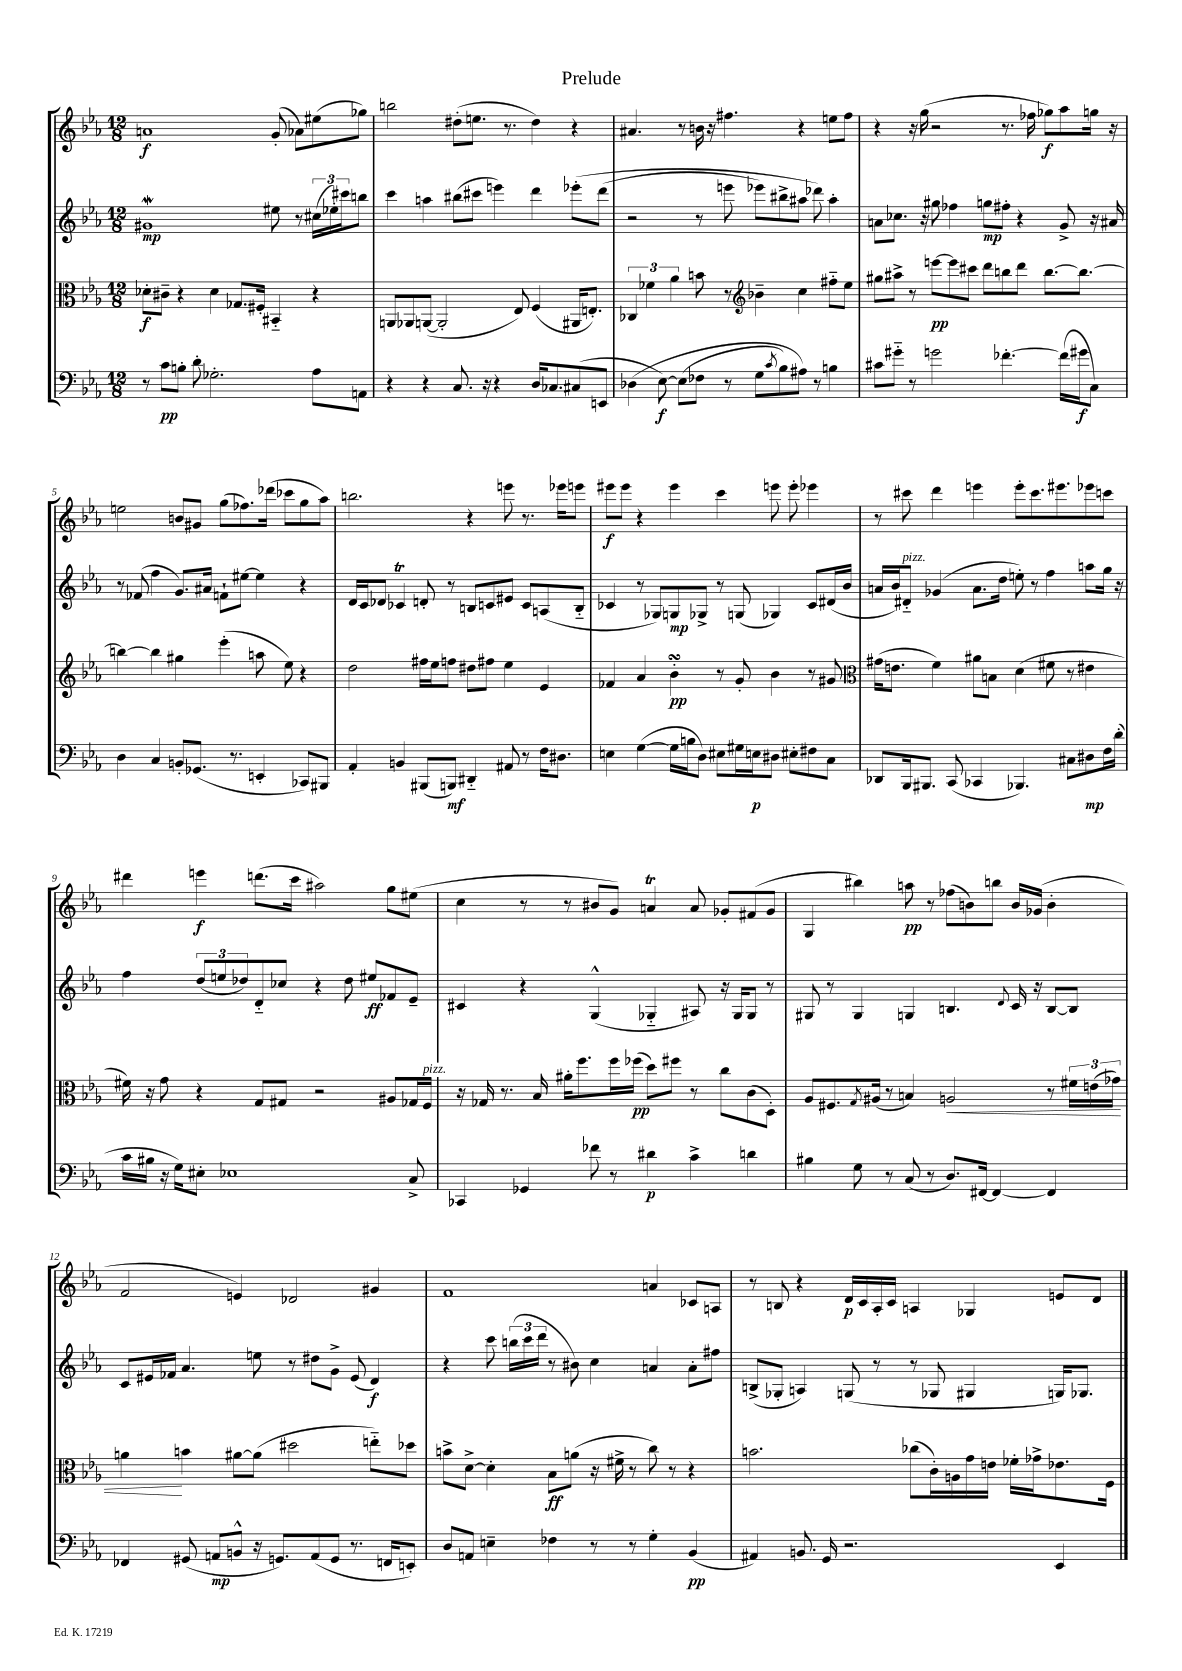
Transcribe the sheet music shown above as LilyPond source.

\header { title = "Prelude" }
<<
\new StaffGroup <<
\new Staff = "s0" {
    \clef treble \key ees \major \numericTimeSignature \time 12/8
    a'1\f g'8-.( aes'8) eis''8( ges''8) |
    b''2 dis''8-.( e''8. r8. dis''4) r4 |
    ais'4. r8 b'16 r16 fis''4. r4 e''8 fis''8 |
    r4 r16 g''16( r2 r8. fes''16 ges''8\f) aes''8 g''16 r16 |
    e''2 b'8 gis'8 g''8( fes''8.) des'''16( ces'''8 g''8 aes''8) |
    b''2. r4 e'''8 r8. ees'''16 e'''8 |
    eis'''8\f eis'''8 r4 eis'''4 c'''4 e'''8 e'''8-. ees'''4 |
    r8 cis'''8 d'''4 e'''4 e'''8-. cis'''8. eis'''8. ees'''8 c'''8 |
    dis'''4 e'''4\f d'''8.( c'''16 ais''2) g''8 eis''8( |
    c''4 r8 r8 bis'8 g'8) a'4\trill a'8 ges'8-. fis'8( ges'8 |
    g4 bis''4) a''8\pp r8 fes''8( b'8) b''8 b'16 ges'16( b'4-. |
    f'2 e'4) des'2 gis'4 |
    f'1 a'4 ces'8 a8 |
    r8 b8 r4 d'16\p c'16 aes16-. c'16 a4 ges4 e'8 d'8 \bar "|." |
}
\new Staff = "s1" {
    \clef treble \key ees \major \numericTimeSignature \time 12/8
    gis'1\mordent\mp eis''8 r8 \tuplet 3/2 { cis''16( ees''16-.) cis'''16 } b''8 |
    c'''4 a''4 bis''8( cis'''8 e'''4) d'''4 ees'''8-.\( d'''8( |
    r2 r8 e'''8 ees'''8) bis''8-> ais''8 des'''8\) ais''4-. |
    a'8 ces''8. r16 gis''8 fes''4 g''8\mp fis''8-. r4 g'8-> r16 ais'16 |
    r8 fes'8( f''4 g'8.) ais'16 f'8-! eis''8~ eis''4 r4 |
    d'16 c'16 des'8 ces'4\trill d'8-. r8 b8 c'8 eis'8 c'8 a8( b8-_ |
    ces'4 r8 ges8) g8\mp ges8-> r8 g8( ges4) ces'8 dis'16( bes'16 |
    a'16 bes'16) dis'8-_^\markup { \italic "pizz." } ges'4( a'8. d''16 e''8-.) r8 f''4 a''8 g''16 r16 |
    f''4 \tuplet 3/2 { d''8( e''8 des''8) } d'8-_ ces''8 r4 des''8 eis''8\ff fes'8 ees'8-- |
    cis'4 r4 g4-^( ges4-_ ais8) r16 ges16 ges8 r8 |
    gis8 r8 gis4 g4 b4. \appoggiatura { d'8 } c'16 r16 b8~ b8 |
    c'8 eis'16 fes'16 aes'4. e''8 r8 dis''8 g'8-> eis'8( d'4\f) |
    r4 c'''8 \tuplet 3/2 { b''16( c'''16 d'''16 } r8 bis'8) c''4 a'4 a'8-. fis''8 |
    b8->( ges8-. a4) g8( r8 r8 ges8 gis4 g16) ges8. \bar "|." |
}
\new Staff = "s2" {
    \clef alto \key ees \major \numericTimeSignature \time 12/8
    des'8-.\f cis'8-- r4 des'4 ges8. fis16-. bis,4-_ r4 |
    a,8 aes,8 a,8~( a,2-. ees8) f4( ais,16 e8.-.) |
    \tuplet 3/2 { ces4 fes'4 aes'4 } b'8 r8 \clef treble bes'4-- c''4 fis''8-_ ees''8 |
    gis''8 ais''8-> r8 e'''8~\pp e'''8 cis'''8 d'''8 b''8 d'''8 b''8.~ b''8.~ |
    b''4~ b''4 gis''4 ees'''4-.( a''8 ees''8) r4 |
    d''2 fis''16 ees''16 f''8 dis''8 fis''8 ees''4 ees'4 |
    fes'4 aes'4 bes'4-.\turn\pp r8 g'8-. bes'4 r8 gis'8 |
    \clef alto gis'16( e'8. f'4) ais'8 b8 d'4( fis'8 r8 eis'4 |
    fis'16) r16 g'8 r4 g8 gis8 r2 ais8 ges16 f16^\markup { \italic "pizz." } |
    r16 ges16 r8. bes16 ais'16-. f''8. f''16 fes''16\pp( d''8) fis''8 r8 c''8 c'8( d8-.) |
    aes8 fis8. \acciaccatura { g8 } ais16( r8 b4) a2\< r8 \tuplet 3/2 { fis'16 e'16( ges'16) } |
    a'4\! b'4 ais'8~ ais'8( dis''2 e''8-_) des''8 |
    b'8-> d'8~-> d'4-. bes8\ff a'8( r16 fis'16-> r8 c''8) r8 r4 |
    b'2. ces''8( c'16-.) a16 g'16 e'16 fes'16-. ges'16-> ees'8. f16 \bar "|." |
}
\new Staff = "s3" {
    \clef bass \key ees \major \numericTimeSignature \time 12/8
    r8 c'8\pp b8-. d'8-. ges2.-. aes8 a,8 |
    r4 r4 c8. r16 r4 d16 ces8. cis8( e,8 |
    des4\( ees8~\f) ees8( fes8 r8 g8 \acciaccatura { c'8 } bes8) ais8\) r8 b4 |
    cis'8 gis'8-_ r8 g'2 fes'4.~-. fes'16( gis'16\f c8) |
    d4 c4 b,8-. ges,8.( r8. e,4-. ces,8) bis,,8 |
    aes,4-. b,4 bis,,8( b,,8\mf) dis,4-_ ais,8 r8 f16 dis8. |
    e4 g4~( g16 b16 d8) eis8 gis16 e16\p dis8 eis8-. fis8 c8 |
    des,8 bes,,16 bis,,8. c,8( ces,4 bes,,4.) cis8 dis8\mp f16 d'16-.( |
    c'16 bis16 r16 g16) eis8-. ees1 c8-> |
    ces,4 ges,4 fes'8 r8 dis'4\p c'4-> d'4 |
    bis4 g8 r8 c8( r8 d8.) fis,16~ fis,4~ fis,4 |
    fes,4 gis,8( a,8\mp b,8-^ r16 g,8.) a,8( g,8 r8. f,16 e,8-.) |
    d8 a,8 e4-- fes4 r8 r8 g4-. bes,4\pp( |
    ais,4) b,8. g,16 r2. ees,4 \bar "|." |
}
>>
>>
